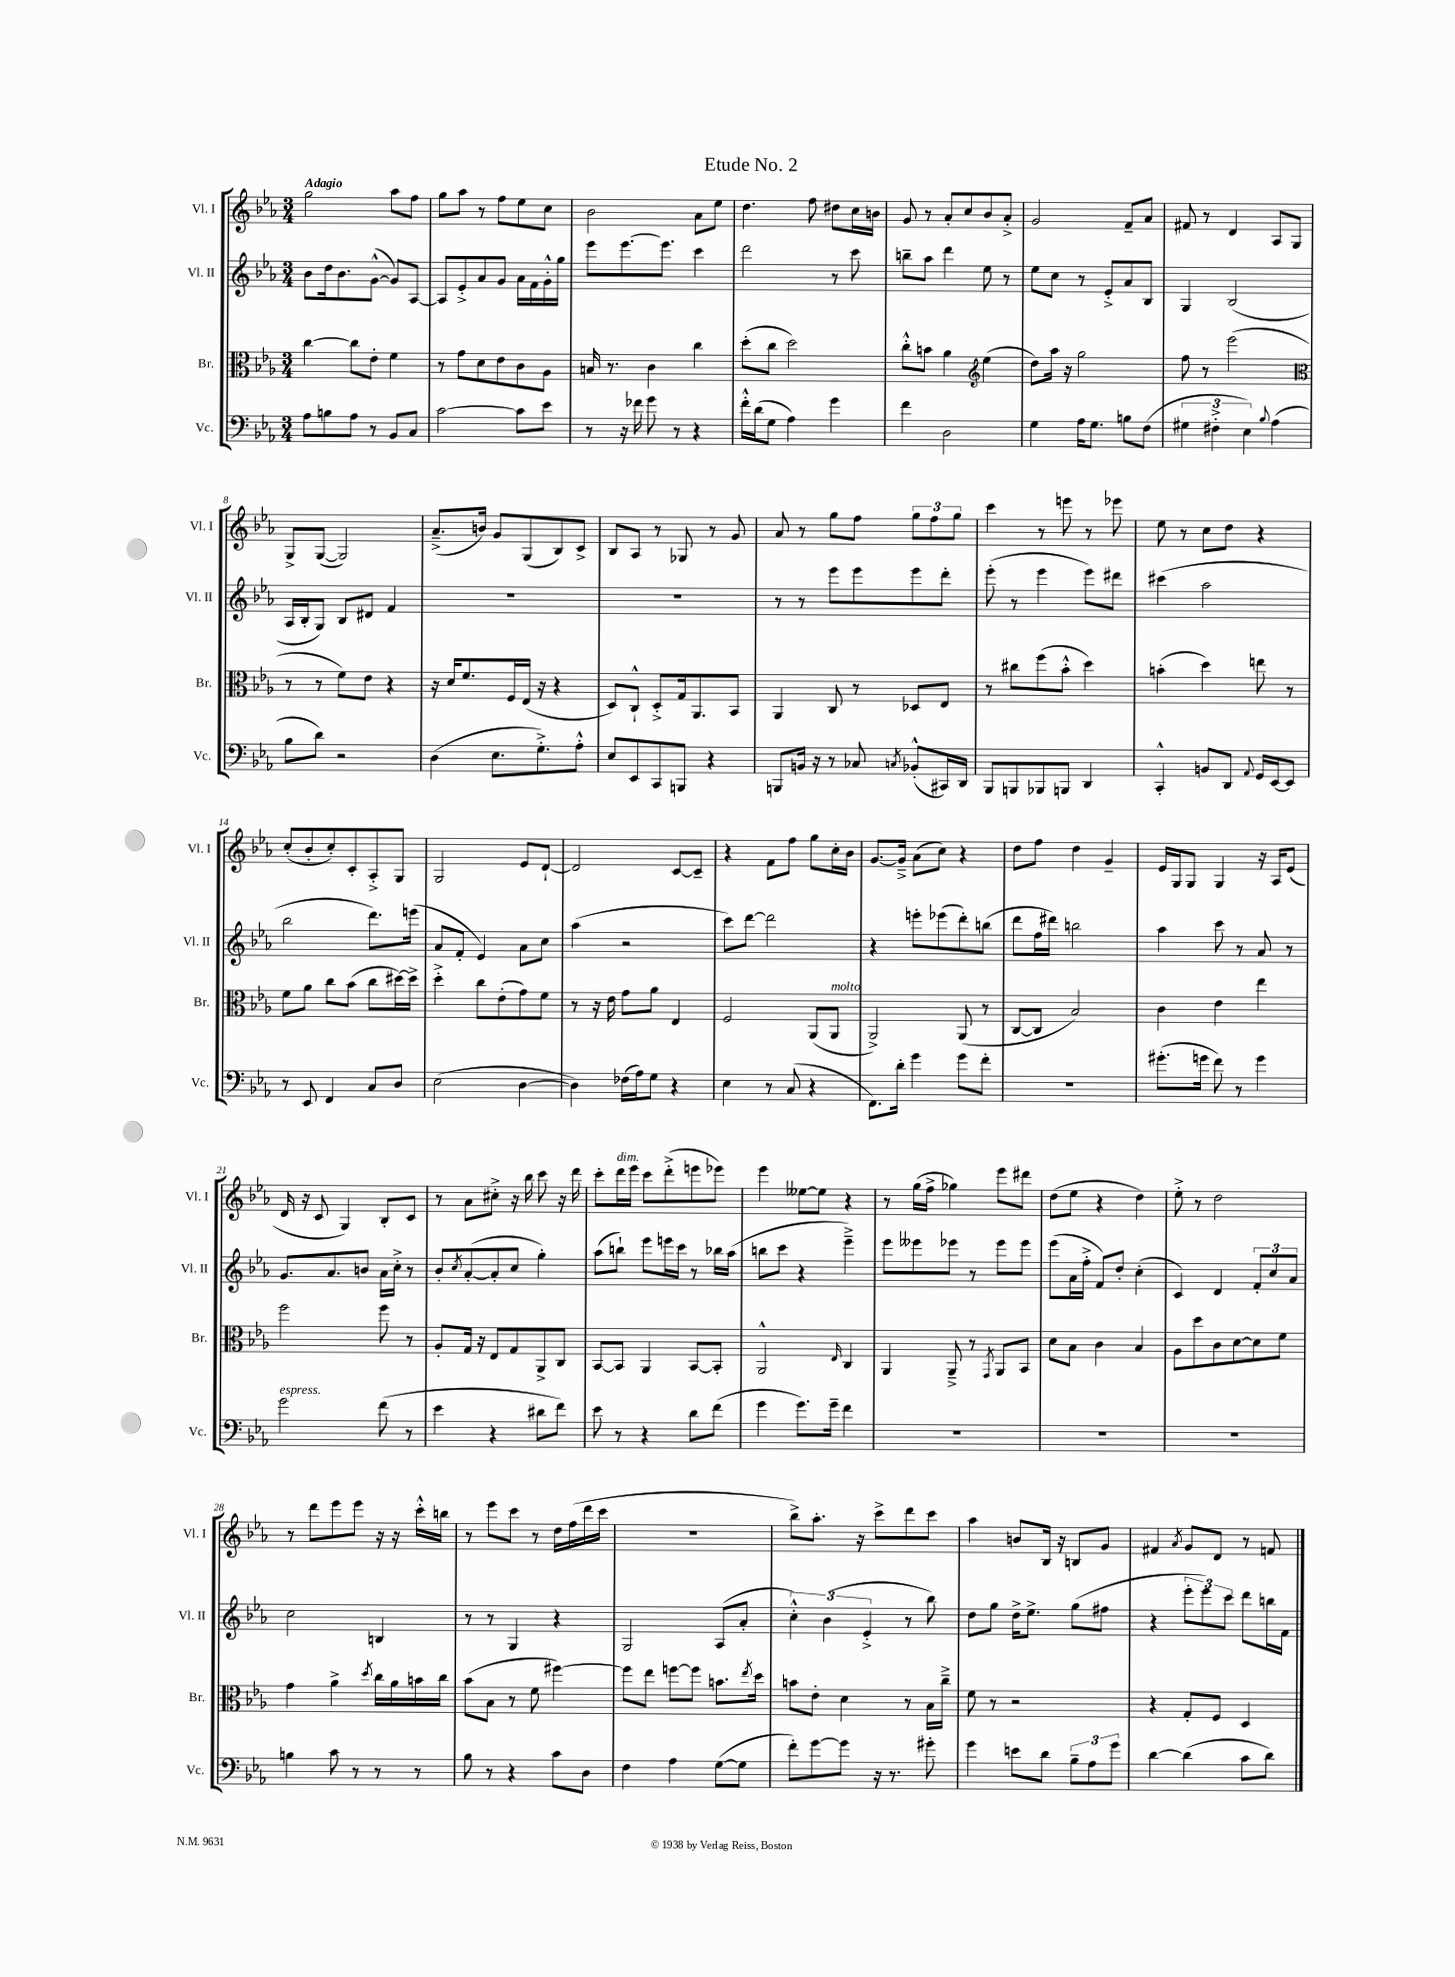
\header { title = "Etude No. 2" }
<<
\new StaffGroup <<
\new Staff = "s0" \with { instrumentName = "Vl. I" shortInstrumentName = "Vl. I" } {
    \clef treble \key ees \major \numericTimeSignature \time 3/4 \tempo "Adagio"
    g''2 aes''8 f''8 |
    g''8 aes''8 r8 f''8 ees''8 c''8 |
    bes'2 aes'8 ees''8 |
    d''4. f''8 dis''8 c''16 b'16 |
    g'8 r8 aes'8-. c''8 bes'8 aes'8-.-> |
    g'2 f'8-- aes'8 |
    fis'8 r8 d'4 aes8 g8 |
    g8-> g8~( g2) |
    aes'8.--->( b'16) g'8 g8( bes8) c'8-> |
    bes8 aes8 r8 ges8 r8 g'8 |
    aes'8 r8 g''8 f''8 \tuplet 3/2 { g''8 f''8 g''8 } |
    c'''4 r8 e'''8 r8 ees'''8 |
    ees''8 r8 c''8 d''8 r4 |
    c''8-.( bes'8-. c''8-.) c'8-. aes8-.-> g8 |
    g2 ees'8 d'8~-! |
    d'2 c'8~ c'8-- |
    r4 f'8 f''8 g''8 c''16-. bes'16 |
    g'8.~ g'16---> aes'8( c''8) r4 |
    d''8 f''8 d''4 g'4-- |
    ees'16 g16 g8 g4 r16 aes16 ees'8( |
    d'16 r16 c'8 g4) bes8-. c'8 |
    r8 aes'8 cis''8-.-> r16 bes''16 c'''8 r16 d'''16 |
    c'''8-. d'''16^\markup { \italic "dim." } ees'''16 c'''8 d'''8-.->( e'''8 ees'''8) |
    ees'''4 eeses''8~ eeses''8 r4 |
    r8 g''16( f''16-> ges''4) ees'''8 dis'''8 |
    d''8( ees''8 r4 d''4) |
    ees''8-.-> r8 d''2 |
    r8 d'''8 ees'''8 ees'''8 r16 r16 c'''16-.-^ b''16 |
    r8 ees'''8 c'''8 r8 d''16 f''16( d'''16 c'''16 |
    R2. |
    bes''8->) aes''8.-. r16 c'''8-> d'''8 c'''8 |
    aes''4 b'8 bes16 r16 b8 g'8 |
    fis'4 \acciaccatura { aes'8 } g'8 d'8 r8 f'8 \bar "|." |
}
\new Staff = "s1" \with { instrumentName = "Vl. II" shortInstrumentName = "Vl. II" } {
    \clef treble \key ees \major \numericTimeSignature \time 3/4
    bes'8 d''16 bes'8. g'8~-^( g'8) aes8~ |
    aes8 ees'8-.-> aes'8 g'8 aes'16 f'16 g'16-.-^ g''16 |
    ees'''8 ees'''8.~ ees'''8. c'''4 |
    d'''2 r8 c'''8 |
    b''8-- aes''8 d'''4 ees''8 r8 |
    ees''8 c''8 r8 ees'8-.-> aes'8 bes8 |
    g4 bes2( |
    aes16 bes16-. g8) bes8 dis'8 f'4 |
    R2. |
    R2. |
    r8 r8 ees'''8 ees'''8 ees'''8 d'''8-. |
    ees'''8-.( r8 ees'''4 ees'''8) dis'''8 |
    cis'''4( aes''2 |
    bes''2 d'''8.) e'''16( |
    aes'8 f'8-. ees'4) aes'8 c''8 |
    aes''4( r2 |
    c'''8) d'''8~ d'''2 |
    r4 e'''8-. ees'''8( d'''8-.) b''8( |
    d'''8 f''16 dis'''16) b''2 |
    aes''4 c'''8 r8 aes'8 r8 |
    g'8. aes'8. b'8 aes'16 c''16-.-> r8 |
    bes'8-. \acciaccatura { c''8 } aes'8~-.( aes'8-. c''8 g''4-.) |
    aes''8( b''8-!) ees'''8 e'''16 c'''16 r8 bes''16 aes''16( |
    b''8 c'''8 r4 ees'''4--->) |
    ees'''8 eeses'''8 ees'''8 r8 ees'''8 ees'''8 |
    ees'''8( aes'16 f''16-.-> f'8) d''8-. c''4-.( |
    c'4) d'4 \tuplet 3/2 { f'8-. c''8 aes'8 } |
    c''2 b4 |
    r8 r8 g4 r4 |
    g2 aes8( aes'8-. |
    \tuplet 3/2 { c''4-.-^) bes'4( ees'4-.-> } r8 bes''8) |
    d''8 g''8 d''16-> ees''8.-> g''8( fis''8 |
    r4 \tuplet 3/2 { ees'''8-. ees'''8) c'''8 } d'''8 b''16 f'16 \bar "|." |
}
\new Staff = "s2" \with { instrumentName = "Br." shortInstrumentName = "Br." } {
    \clef alto \key ees \major \numericTimeSignature \time 3/4
    c''4~ c''8 ees'8-. f'4 |
    r8 g'8 d'8 ees'8 c'8 aes8 |
    b16 r8. c'4 c''4 |
    d''8-.( c''8 d''2) |
    c''8-.-^ b'8 aes'4 \clef treble ees''4( |
    d''8) aes''16 r16 g''2 |
    f''8 r8 ees'''2( |
    \clef alto r8 r8 f'8) ees'8 r4 |
    r16 d'16 f'8. f16 ees16( r16 r4 |
    d8) c8-!-^ d8-.-> g16 aes,8. bes,8 |
    aes,4 c8 r8 des8 ees8 |
    r8 cis''8 f''8( bes'8-.-^ d''4) |
    b'4-.( d''4) e''8 r8 |
    f'8 aes'8 c''8 bes'8( c''8 dis''16~) dis''16-> |
    d''4-.-> c''8 ees'8-.( g'8) f'8 |
    r8 r16 ees'16 g'8 aes'8 ees4 |
    f2 aes,8( aes,8^\markup { \italic "molto" } |
    aes,2->) aes,8( r8 |
    c8~ c8 bes2) |
    c'4 ees'4 ees''4 |
    f''2 f''8 r8 |
    aes8-. g16 r16 ees8 g8 aes,8-> c8 |
    bes,8~ bes,8 aes,4 bes,8~ bes,8-. |
    aes,2-^ \grace { ees16 } c4 |
    aes,4 aes,8---> r8 \acciaccatura { g,8 } aes,8 bes,8 |
    d'8 bes8 c'4 bes4 |
    aes8 d''8 c'8 d'8~ d'8 f'8 |
    g'4 aes'4-> \acciaccatura { d''8 } c''16 aes'16 b'16 c''16 |
    bes'8( bes8 r8 f'8 fis''4~) |
    fis''8 ees''8 f''8~ f''8 b'8. \acciaccatura { ees''8 } d''16 |
    b'8 ees'8-. d'4 r8 bes16 c''16---> |
    f'8 r8 r2 |
    r4 g8-. f8 d4 \bar "|." |
}
\new Staff = "s3" \with { instrumentName = "Vc." shortInstrumentName = "Vc." } {
    \clef bass \key ees \major \numericTimeSignature \time 3/4
    aes8 b8 aes8 r8 bes,8 c8 |
    c'2~ c'8 ees'8 |
    r8 r16 fes'16 g'8 r8 r4 |
    f'16-.-^ d'16( g8 aes4) g'4 |
    f'4 d2 |
    g4 aes16 g8. b8 f8( |
    \tuplet 3/2 { gis4 fis4-.-> ees4) } \appoggiatura { bes8 } aes4( |
    bes8 d'8) r2 |
    d4( ees8. g8.-.->) aes8-.-^ |
    ees8 ees,8 c,8 b,,8 r4 |
    b,,8 b,16 r16 r8 ces8 \acciaccatura { c8 } bes,8-.-^( cis,16) d,16 |
    bes,,8 b,,8 bes,,8 b,,8 d,4 |
    c,4-.-^ b,8 d,8 \appoggiatura { aes,8 } g,16 ees,16~ ees,8 |
    r8 ees,8 f,4 c8 d8 |
    ees2( d4~ |
    d4) fes16( aes16) g8 r4 |
    ees4 r8 c8( r4 |
    f,8.) d'16-. g'4 g'8 f'8-. |
    R2. |
    gis'8.-.( g'16 f'8) r8 g'4 |
    g'2^\markup { \italic "espress." } f'8( r8 |
    ees'4 r4 dis'8 f'8) |
    ees'8 r8 r4 d'8 f'8( |
    g'4 g'8.) g'16-- f'4 |
    R2. |
    R2. |
    R2. |
    b4 c'8 r8 r8 r8 |
    bes8 r8 r4 c'8 d8 |
    f4 aes4 g8~( g8 |
    f'8-.) g'8~ g'8 r16 r8. gis'8-. |
    g'4 e'8 d'8 \tuplet 3/2 { bes8-- aes8 g'8 } |
    d'4~ d'4( c'8 d'8) \bar "|." |
}
>>
>>
